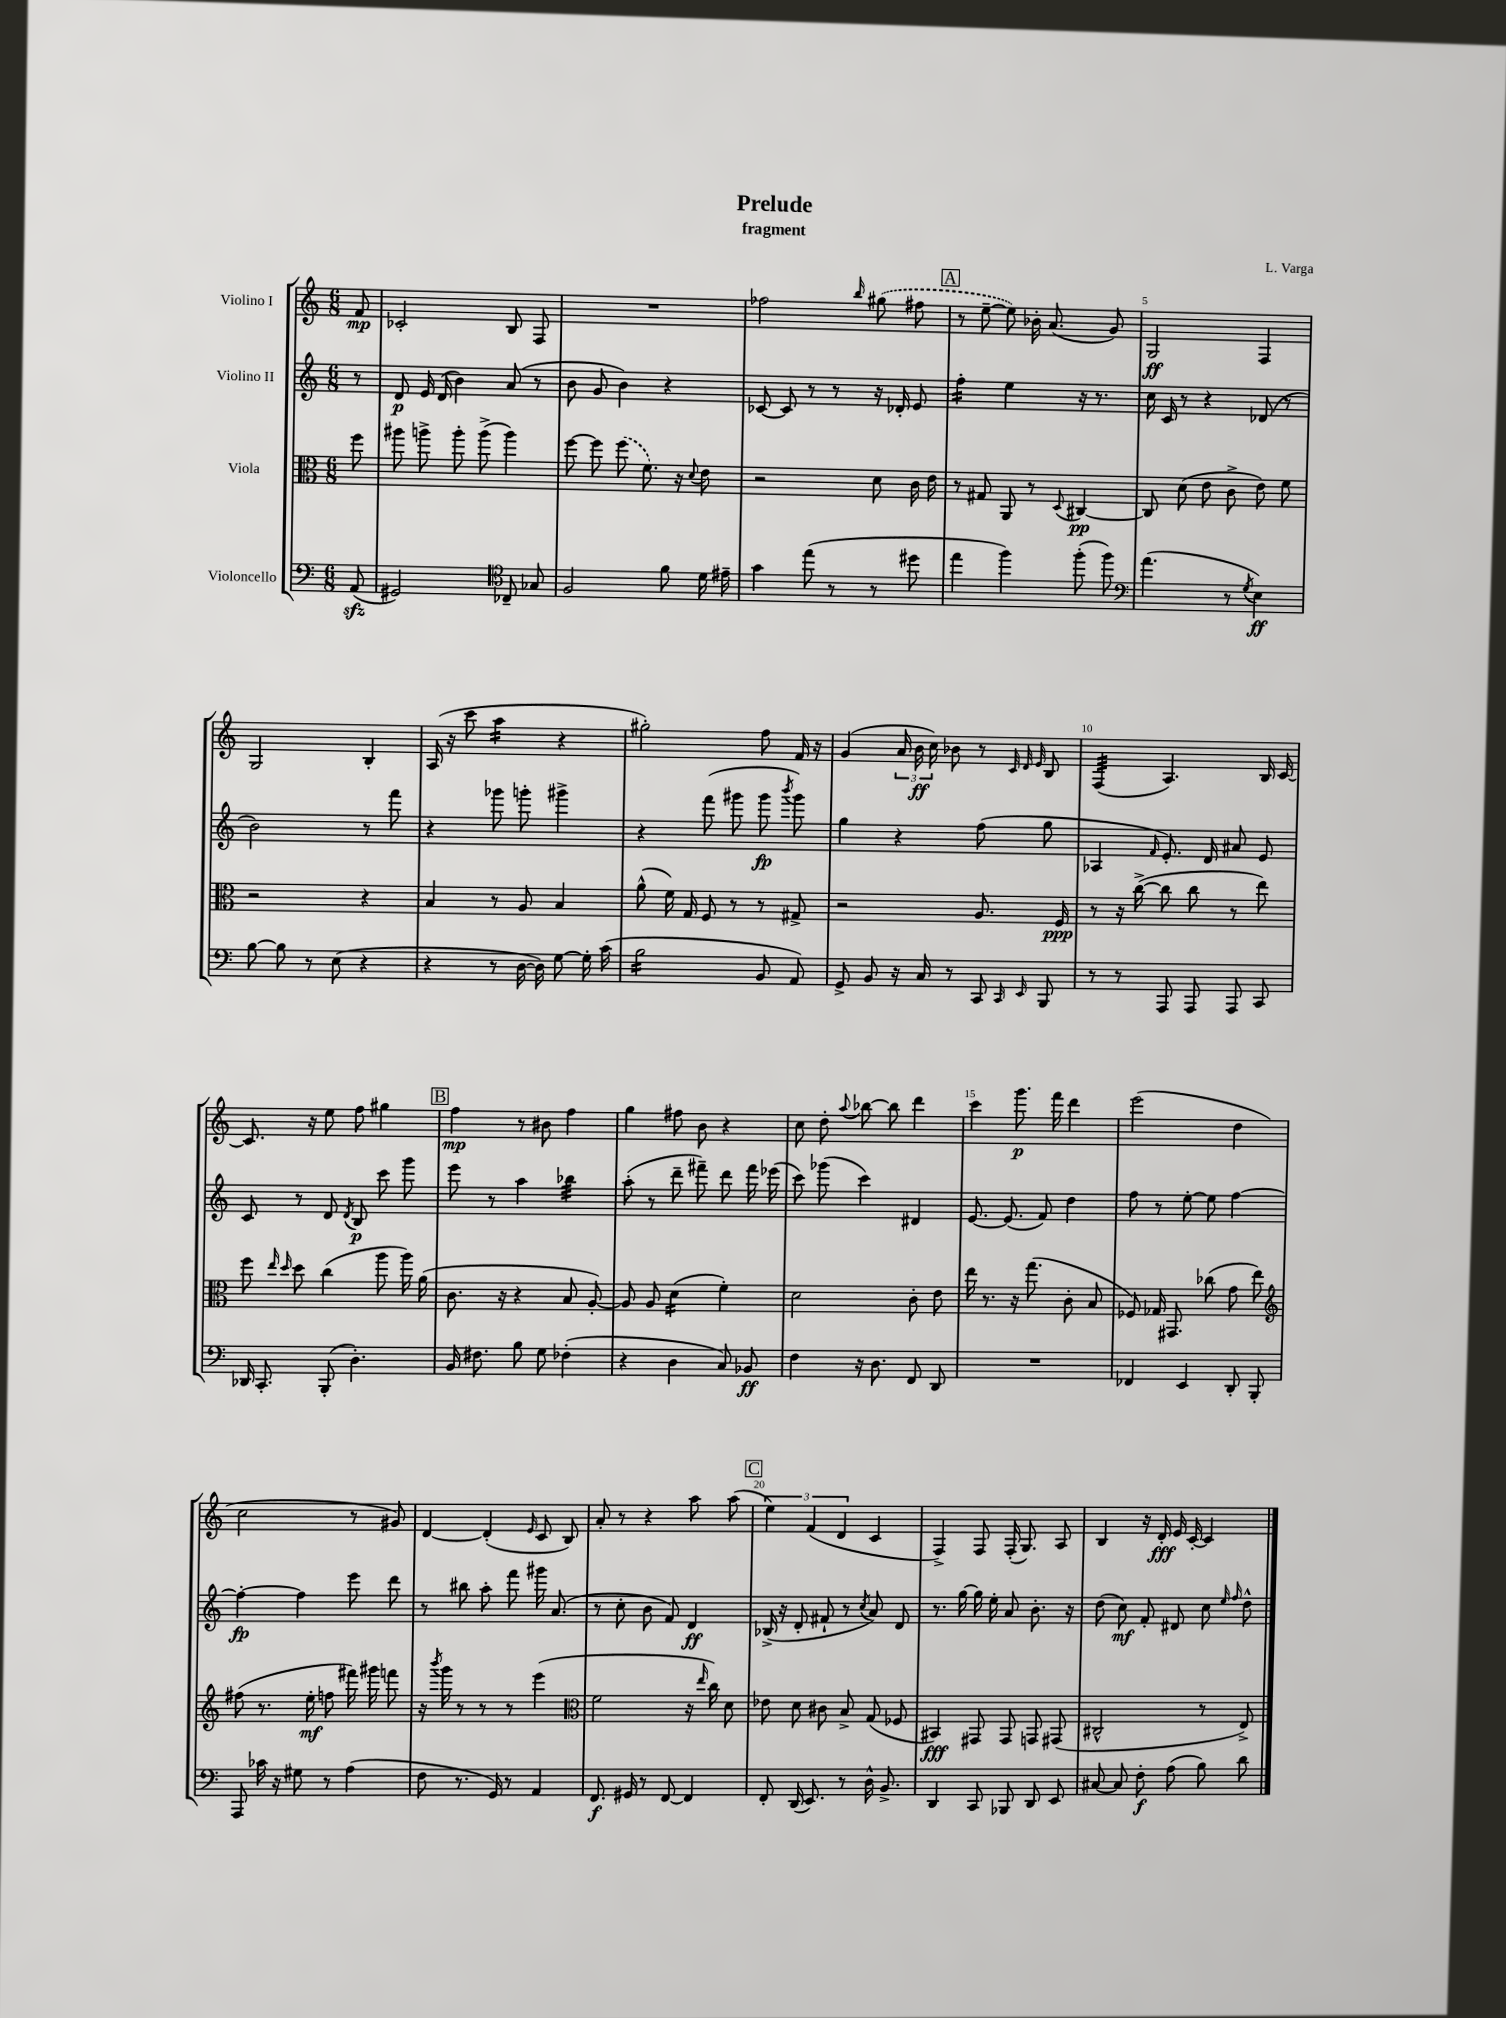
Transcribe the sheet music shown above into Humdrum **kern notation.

**kern	**kern	**kern	**kern
*staff4	*staff3	*staff2	*staff1
*clefF4	*clefC3	*clefG2	*clefG2
*k[]	*k[]	*k[]	*k[]
*M6/8	*M6/8	*M6/8	*M6/8
(8AA	8ff	8r	8f
=	=	=	=
2GG#)	8aa#	8d	2c-'
.	8aa^	16e	.
.	.	(16d	.
.	8aa'	4b)	.
.	(8aa^	.	.
*clefC4	*	*	*
8C-~	4aa)	(8a	8B
8G-	.	8r	8F
=	=	=	=
2F	[8ff	8b	2.r
.	8ff]	8g	.
.	(8ff	4b)	.
.	8.f)	.	.
8f	.	4r	.
.	16r	.	.
.	8qqd	.	.
16d	8e	.	.
16e#~	.	.	.
=	=	=	=
4g	2r	[8c-	2ff-
.	.	8c-]	.
(8ee	.	8r	.
8r	.	8r	.
.	.	.	16qqbb
8r	8d	16r	(8gg#
.	.	16d-'	.
8dd#	16c	8e	8ff#
.	16e	.	.
=	=	=	=
4ee	8r	4ff'	8r
.	8G#	.	[8ee~
4ff)	8AA	4ee	8ee])
.	8r	.	16b-'
.	.	.	(8.a
.	8qqD	.	.
(8ff'	[4C#	16r	.
.	.	8.r	.
8ff)	.	.	8g)
=	=	=	=
*clefF4	*	*	*
(4.a	8C#]	16cc	2G
.	.	16c	.
.	(8d	8r	.
.	8e	4r	.
8r	8c^	.	.
8qG	.	.	.
4E)	8e)	(8d-	4F
.	8f	8r	.
=	=	=	=
[8B	2r	2b)	2G
8B]	.	.	.
8r	.	.	.
(8E	.	.	.
4r	4r	8r	4B'
.	.	8fff	.
=	=	=	=
4r	4B	4r	(16A
.	.	.	16r
.	.	.	8ccc
8r	8r	8ggg-	4aa
[16D	8A	8ggg'	.
16D])	.	.	.
[8G	4B	4ggg#^	4r
16G']	.	.	.
(16c	.	.	.
=	=	=	=
2B	(8a^^	4r	2gg#')
.	16f)	.	.
.	16G	.	.
.	8F	(8fff	.
.	8r	8ggg#	.
8BB	8r	8ggg#	8ff
.	.	8qbbb	.
8AA)	8G#^	8ggg#)	16f
.	.	.	16r
=	=	=	=
8GG^	2r	4gg	(4g
8BB	.	.	.
16r	.	4r	24a
.	.	.	24b
16C	.	.	.
.	.	.	24cc)
8r	.	.	8b-
8CC	8.A	(8ff	8r
.	.	.	32qqc
16qqCC	.	.	32qqd
16qqEE	.	.	32qqe
8BBB	.	8gg	8B
.	16F	.	.
=	=	=	=
8r	8r	4A-	(4F
8r	16r	.	.
.	([16cc^	.	.
.	.	16qqf	.
8AAA	8cc]	8.e')	4.A)
8AAA	8cc	.	.
.	.	16d	.
8AAA	8r	8a#	.
8CC	8ee)	8e	16B
.	.	.	[16c
=	=	=	=
16DD-	8ff	8c	8.c]
8.CC'	.	.	.
.	16qqee	.	.
.	16qqdd	.	.
.	8dd	8r	.
.	.	.	16r
(8BBB'	(4cc	8d	8ee
.	.	8qd	.
4.D')	.	8B	8ff
.	8aa	8ccc	4gg#
.	16aa)	8ggg	.
.	(16a	.	.
=	=	=	=
16BB	8.c	8eee	4ff
8.F#	.	.	.
.	.	8r	.
.	16r	.	.
8B	4r	4aa	8r
8G	.	.	8b#
(4F-'	8B	4bb-	4ff
.	[8A')	.	.
=	=	=	=
4r	8A]	(8aa'	4gg
.	8A	8r	.
4D	(4d	8ddd~	8ff#
.	.	8fff#~)	8b
8C)	4f')	8ddd	4r
8BB-	.	16fff#	.
.	.	(16eee-	.
=	=	=	=
4F	2d	8ccc)	8cc
.	.	(8ggg-	8dd'
.	.	.	8qqaa
16r	.	4ccc)	[8bb-
8.D	.	.	.
.	.	.	8bb-]
8FF	8c'	4d#	4ddd
8DD	8e	.	.
=	=	=	=
2.r	16ee	[8.e	4ccc
.	8.r	.	.
.	.	(8.e]	.
.	16r	.	8.ggg
.	(8.gg	.	.
.	.	8f)	.
.	.	.	16fff
.	8c'	4dd	4ddd
.	8B	.	.
=	=	=	=
4FF-	8F-)	8ff	(2eee
.	16G-	8r	.
.	8.GG#	.	.
4EE	.	[8ee'	.
.	(8cc-	8ee]	.
8DD'	8g	[4ff	4dd
8BBB'	8ee)	.	.
=	=	=	=
*	*clefG2	*	*
8AAA	(8ff#	4ff'_	2cc
16c-	8.r	.	.
16r	.	.	.
8G#	.	4ff]	.
.	16ee'	.	.
8r	8ff	.	.
(4A	16fff#)	8eee	8r
.	16ggg#	.	.
.	8fff	8ddd	8g#)
=	=	=	=
8F	16r	8r	[4d
.	8qbbb	.	.
.	16ggg	.	.
8.r	8r	8bb#	.
.	8r	8aa'	(4d']
16GG)	.	.	.
8r	8r	8fff	.
.	.	.	16qqe
4AA	(4eee	16ggg#	8c
.	.	(8.a	.
.	.	.	8B)
=	=	=	=
*	*clefC3	*	*
8.FF	2f	8r	8a'
.	.	8cc'	8r
16GG#	.	.	.
8r	.	8b	4r
[8FF	.	8f)	.
4FF]	16r	4d	8aa
.	16qqee	.	.
.	16cc)	.	.
.	8d	.	(8aa
=	=	=	=
8FF'	8e-	(16B-^	6ee)
.	.	16r	.
(16DD	8d	8d'	.
.	.	.	(6f
8.EE)	.	.	.
.	8c#	8f#`	.
.	.	.	6d
8r	8B^	8r	.
.	.	8qcc	.
16D^^	(8G	8a)	4c
8.BB^	.	.	.
.	8F-	8d	.
=	=	=	=
4DD	4BB#)	8.r	4F^)
.	.	[16gg	.
8CC	8GG#	16gg]	8F
.	.	16ee'	.
8BBB-	8GG#	8a	(16F'
.	.	.	8.G)
8DD	8GG	8.b'	.
8EE	(8GG#	.	8A
.	.	16r	.
=	=	=	=
[8C#	2C#^^	(8dd	4B
8C#]	.	8cc)	.
8F'	.	8f'	16r
.	.	.	16d'
(8A	.	8d#	16e
.	.	.	[16c'
8B)	8r	8cc	4c]
.	.	16qqee	.
.	.	16qqff	.
8d	8E^)	8dd^^	.
==	==	==	==
*-	*-	*-	*-
